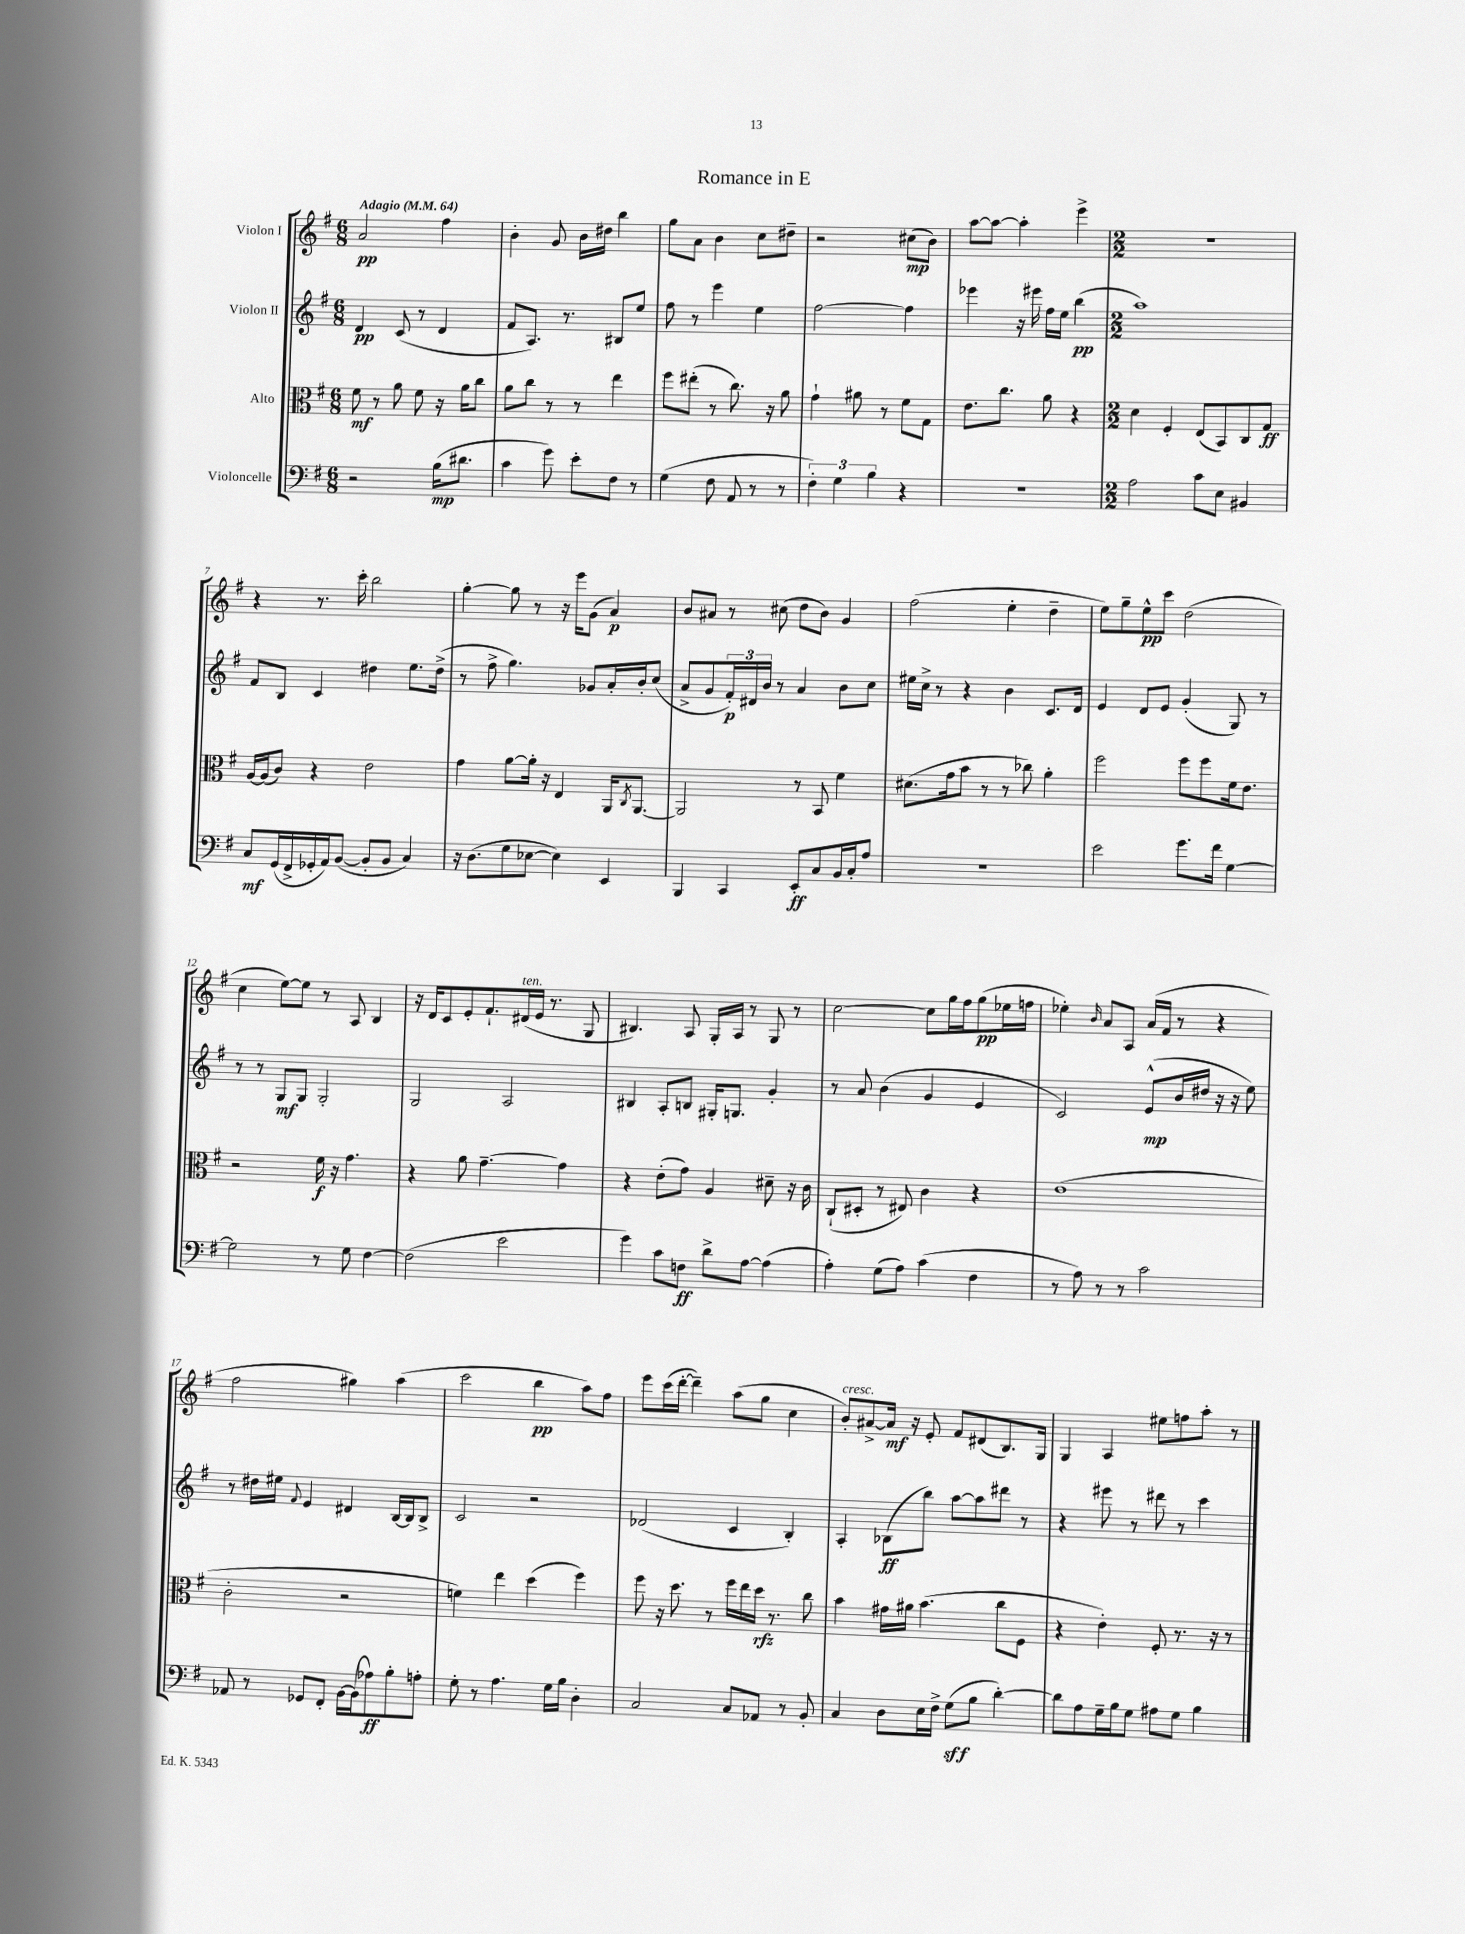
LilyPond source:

\header { title = "Romance in E" }
<<
\new StaffGroup <<
\new Staff = "s0" \with { instrumentName = "Violon I" } {
    \clef treble \key g \major \numericTimeSignature \time 6/8 \tempo "Adagio" 4 = 64
    a'2\pp fis''4 |
    b'4-. g'8 b'16 dis''16 b''4 |
    g''8 a'8 b'4 c''8 dis''8-- |
    r2 cis''8\mp( b'8) |
    a''8~ a''8~ a''4-. e'''4-> |
    \numericTimeSignature \time 2/2 R1 |
    r4 r8. c'''16-. b''2 |
    g''4~-. g''8 r8 r16 e'''16 g'8( a'4\p) |
    b'8 ais'8 r8 cis''8( d''8 b'8) g'4 |
    fis''2( e''4-. d''4-- |
    e''8) g''8-- e''8-^\pp c'''8 d''2( |
    c''4 e''8~) e''8 r8 a8 b4 |
    r16 d'16 c'8 e'8-. fis'8.-! dis'16^\markup { \italic "ten." }( e'16 r8. g8 |
    bis4.) a8 g16-. a16 r8 g8 r8 |
    c''2~ c''8 g''16 fis''16 g''8\pp( ees''16 f''16 |
    ees''4-.) \grace { b'16 } a'8 a8 a'16( fis'16 r8 r4 |
    fis''2 gis''4) a''4( |
    c'''2 b''4\pp a''8) fis''8 |
    e'''8 c'''16( d'''16~-. d'''4--) a''8( g''8 c''4 |
    b'8-.^\markup { \italic "cresc." }) ais'8~-> ais'16\mf r16 e'8-. fis'8 dis'8( b8.) g16 |
    g4 a4 eis''8 f''8 a''8-. r8 \bar "|." |
}
\new Staff = "s1" \with { instrumentName = "Violon II" } {
    \clef treble \key g \major \numericTimeSignature \time 6/8
    d'4\pp c'8( r8 d'4 |
    fis'8 a8.) r8. bis8 e''8 |
    fis''8 r8 e'''4 e''4 |
    fis''2~ fis''4 |
    ees'''4 r16 eis'''16 fis''16 e''16 b''4\pp( |
    \numericTimeSignature \time 2/2 a''1) |
    fis'8 b8 c'4 dis''4 e''8. dis''16->( |
    r8 fis''8-> g''4.) ges'8 a'16-. b'16-. c''8( |
    a'8-> g'8 \tuplet 3/2 { fis'16-.\p) dis'16 b'16 } r8 a'4 b'8 c''8 |
    eis''16 c''16-> r8 r4 b'4 c'8. d'16 |
    e'4 d'8 e'8 g'4-.( g8) r8 |
    r8 r8 g8\mf g8 g2-. |
    g2 a2 |
    bis4 a8-. b8 gis16-. g8. g'4-. |
    r8 a'8 b'4( g'4 e'4 |
    c'2) e'8-^\mp( b'16 dis''16 r16 r16 e''8) |
    r8 dis''16 eis''16 \appoggiatura { fis'8 } e'4 dis'4 b16~ b16 b8-> |
    c'2 r2 |
    des'2( c'4 b4-.) |
    a4-. bes8\ff( b''8) a''8~ a''8 dis'''8 r8 |
    r4 eis'''8 r8 dis'''8 r8 c'''4 \bar "|." |
}
\new Staff = "s2" \with { instrumentName = "Alto" } {
    \clef alto \key g \major \numericTimeSignature \time 6/8
    fis'8\mf r8 a'8 fis'8 r16 a'16 c''8 |
    a'8 c''8 r8 r8 e''4 |
    fis''8 eis''8-.( r8 c''8.) r16 a'8 |
    g'4-! ais'8 r8 fis'8 g8 |
    e'8. c''8. a'8 r4 |
    \numericTimeSignature \time 2/2 d'4 fis4-. e8( b,8) c8 g8\ff |
    a16~ a16( c'8) r4 e'2 |
    g'4 a'8~ a'16-. r16 e4 a,16 \acciaccatura { c8 } a,8.~ |
    a,2 r8 b,8 fis'4 |
    dis'8.( g'16 b'8 r8 r8 ces''8) a'4-. |
    fis''2 fis''8 fis''8 fis'16 e'8. |
    r2 fis'16\f r16 g'4. |
    r4 a'8 g'4.~-- g'4 |
    r4 e'8-.( g'8) a4 dis'8-- r16 c'16 |
    c8-!( dis8-. r8 eis8) c'4 r4 |
    e'1( |
    c'2-. r2 |
    f'4) e''4 d''4( fis''4) |
    fis''8 r16 d''8. r8 fis''16 e''16 d''16\rfz r8. c''8 |
    b'4 gis'16 ais'16 b'4.( c''8 fis8 |
    r4 e'4-.) fis8-. r8. r16 r8 \bar "|." |
}
\new Staff = "s3" \with { instrumentName = "Violoncelle" } {
    \clef bass \key g \major \numericTimeSignature \time 6/8
    r2 b16\mp( dis'8. |
    c'4 g'8) e'8-. fis8 r8 |
    g4( fis8 a,8 r8 r8 |
    \tuplet 3/2 { fis4-.) g4 b4 } r4 |
    R2. |
    \numericTimeSignature \time 2/2 a2 c'8 e8 bis,4 |
    c8\mf g,16( fis,16-> ges,16-. a,16) b,8~( b,8-. b,8 c4) |
    r16 d8.( g8 ees8~ ees4) e,4 |
    b,,4 c,4 e,8-.\ff c8 b,16 c16-. a8 |
    r1 |
    e'2 g'8. fis'16 g4~ |
    g2 r8 g8 fis4~ |
    fis2( e'2 |
    g'4) c'8 f8\ff d'8-> a8~ a4( |
    a4-.) g8( a8) c'4( fis4 |
    r8 a8) r8 r8 c'2 |
    aes,8 r8 ges,8 fis,8-. b,16~ b,16( aes8\ff) b8-. a8-. |
    g8-. r8 a4. g16 b16 d4-. |
    c2 c8 aes,8 r8 b,8-. |
    c4 d8 e16 fis16-> g8\sff( b8 d'4~-.) |
    d'8 a8 g16-- b16 g8 ais8 g8 b4 \bar "|." |
}
>>
>>
